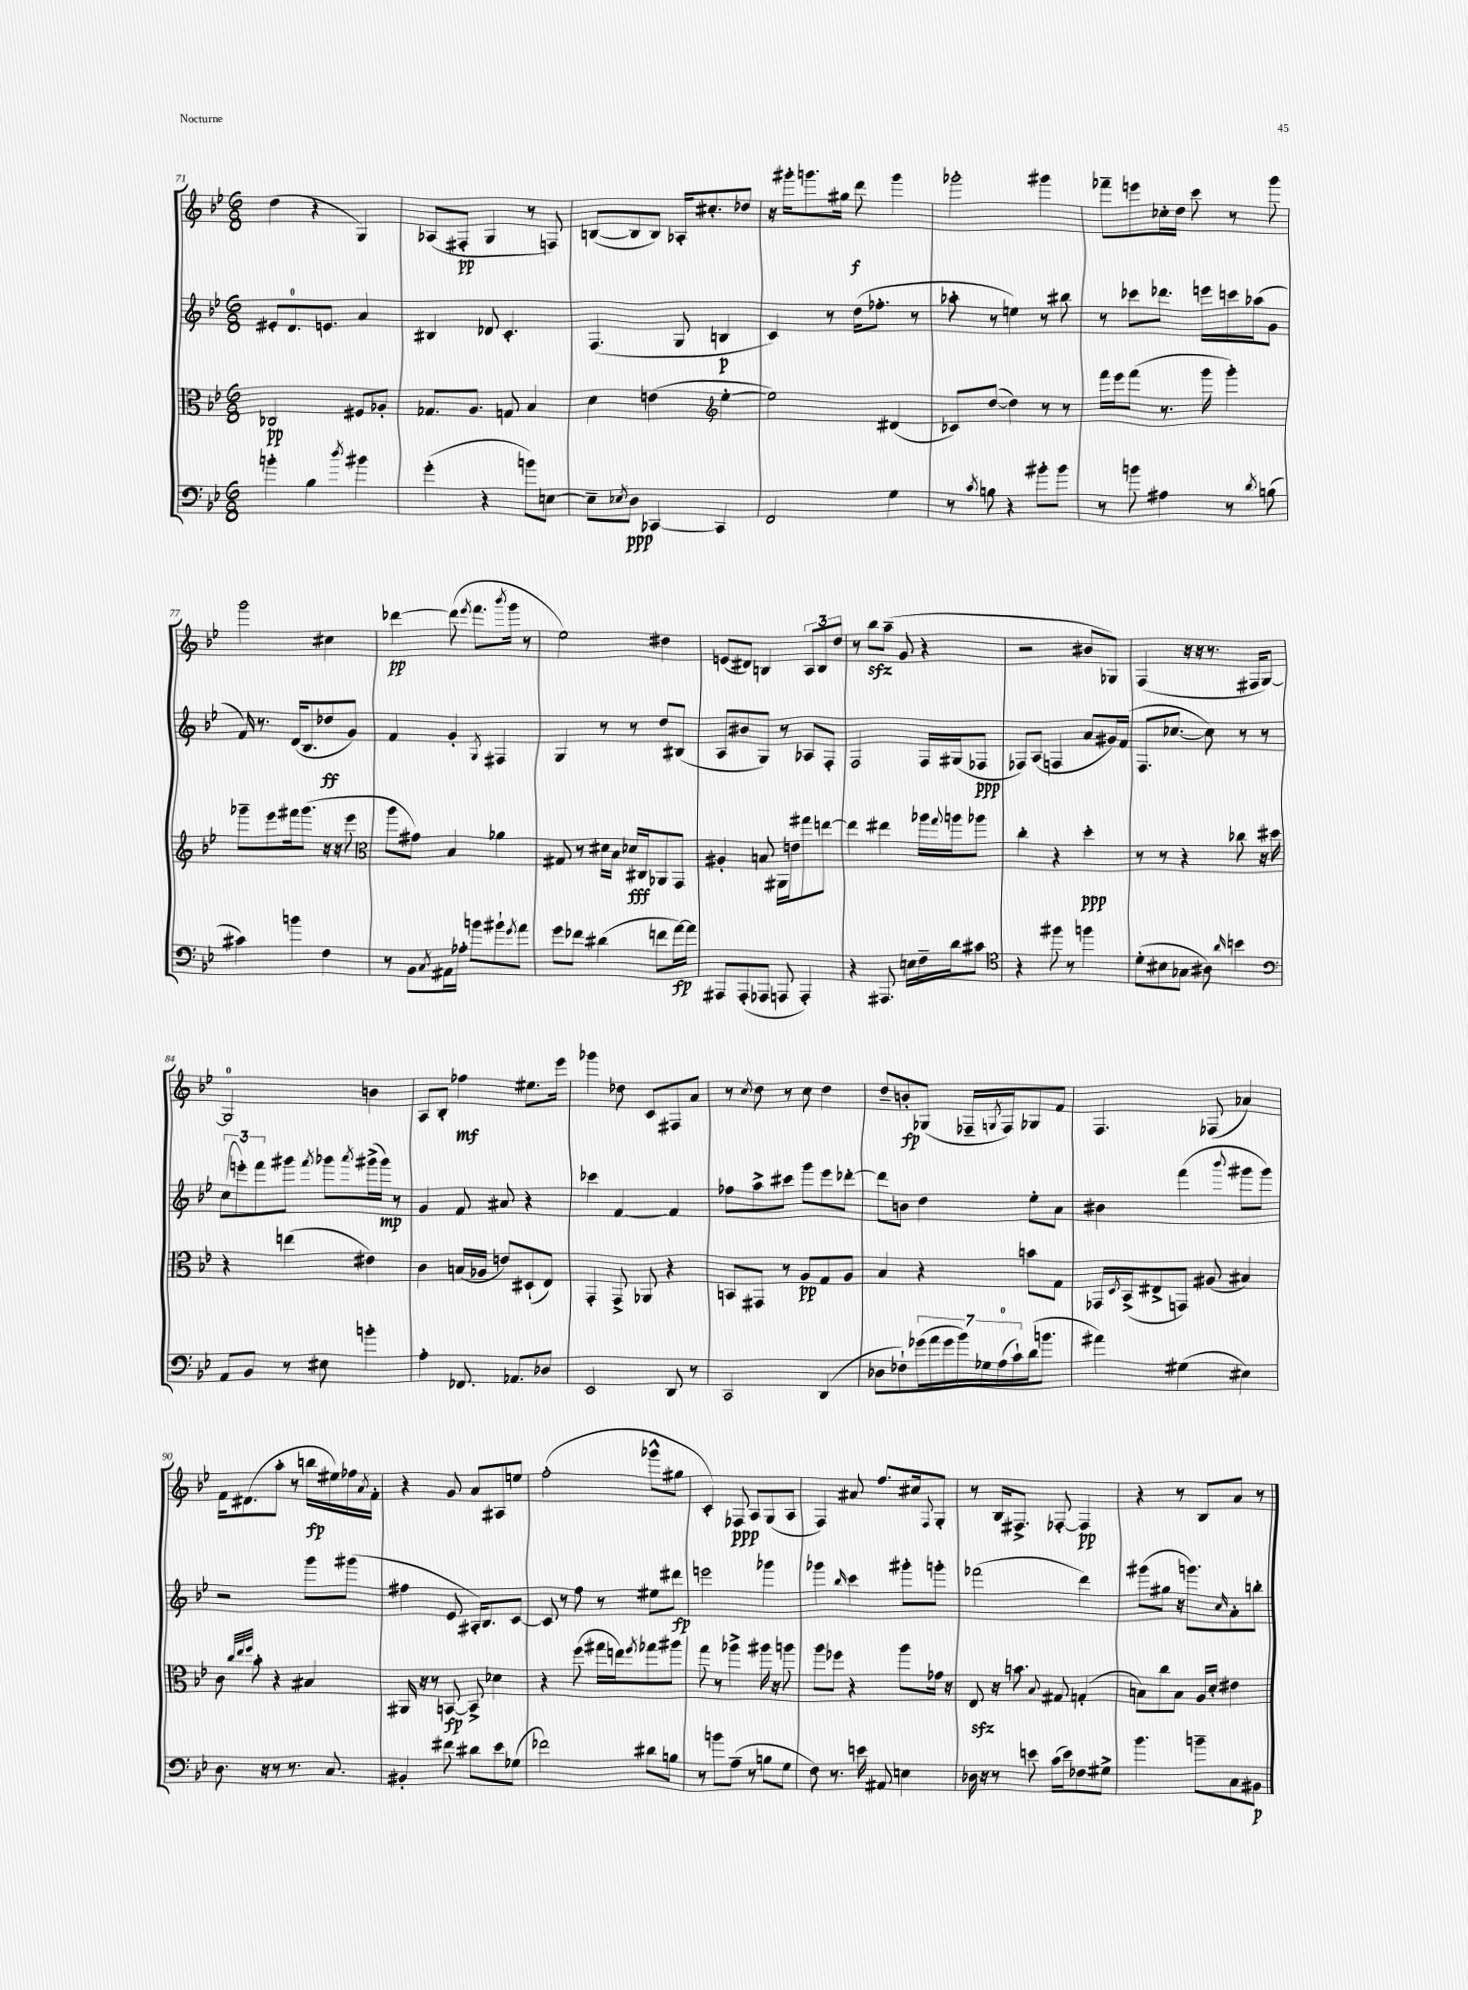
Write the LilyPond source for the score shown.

<<
\new StaffGroup <<
\new Staff = "s0" {
    \clef treble \key bes \major \numericTimeSignature \time 6/8
    d''4( r4 g4) |
    aes8( fis8-.\pp g4 r8 f8) |
    b8~( b8 b8) aes16-. cis''8.-. des''8 |
    r16 gis'''16-. g'''8. gis''16 d'''8\f g'''4 |
    ges'''2-. gis'''4 |
    fes'''8-- e'''8 ces''16-. d''16 c'''8 r8 g'''8 |
    g'''2 cis''4 |
    des'''4~\pp des'''8( \acciaccatura { ees'''8 } f'''8. \acciaccatura { bes'''8 } g'''16 r8 |
    ees''2) dis''4 |
    e'8( dis'8) b4 \tuplet 3/2 { a8 b8 d''8 } |
    r8 bes''8\sfz a''8--( g'8 r4 |
    r2 bis'8 ges8) |
    f4( r16 r16 r8. fis16 g8~) |
    g2-0 b'4 |
    a8 bes8-. fes''4\mf eis''8. ees'''16 |
    ges'''4 des''8 c'8 fis8 a'8 |
    r8 \acciaccatura { c''8 } d''8 r8 c''8 d''4 |
    d''8-- b'8-.\fp ges8( fes16-- \acciaccatura { g8 } fes16) ges8 f'8 |
    f4. fes8( aes'4) |
    f'16 dis'8.( a''8-. r8 b''16\fp eis''16) fes''16 \acciaccatura { a'8 } f'16-. |
    r4 g'8 a'8 ais8 e''8 |
    f''2-.( ges'''8-^ gis''8 |
    c'4-.) fes8\ppp a8 g8( a8 |
    f4) ais'8 f''8. cis''16 \appoggiatura { f8 } g8-. |
    r8 bes16 fis8.-> fes8~-. fes4\pp |
    r4 r8 bes8 a'8 r8 \bar "|." |
}
\new Staff = "s1" {
    \clef treble \key bes \major \numericTimeSignature \time 6/8
    eis'8-. d'8.-0 e'8. a'4 |
    bis4 des'8 c'4.-. |
    f4.( g8 b4\p |
    c'4) r8 d''16( fes''8.-. r8 |
    aes''8-. r8 e''4) r8 bis''8 |
    r8 ces'''8 des'''8. e'''16 c'''16 aes''16( g'8 |
    f'16) r8. d'16( bes8. des''8\ff g'8) |
    f'4 g'4-. \acciaccatura { g8 } fis4 |
    g4 r8 r8 d''8 bis8( |
    a8 bis'8 g8) r8 aes8 f8-. |
    f2 f16 gis16( fes8\ppp |
    fes8) a8( f4 a'8 gis'16) f'16( |
    f8. ces''8.~ ces''8) r8 r8 |
    \tuplet 3/2 { c''8( e'''8-.) f'''8 } gis'''8 \acciaccatura { f'''8 } ges'''8 \acciaccatura { a'''8 } gis'''16->( gis'''16\mp) r8 |
    g'4 f'8 ais'8 r4 |
    ces'''4 f'4~ f'4 |
    fes''8 a''8-> cis'''8 g'''8 ees'''8 des'''8~-. |
    des'''8 b'8 d''4 ees''8-. a'8 |
    bis'4 f'''4( \appoggiatura { bes'''8 } gis'''8 gis'''8) |
    r2 g'''8 gis'''8( |
    fis''4 ees'8 ais16-.) bes8. c'8~ |
    c'8 r8 f''8 r8 eis''8 dis'''8\fp |
    e'''2 ges'''4 |
    ges'''4 \grace { bes''16 } c'''4 gis'''8-. g'''8-. |
    fes'''2( d'''4) |
    gis'''8( gis''8 r16 g'''8.) \grace { c''16 } a'8-. b''8-. \bar "|." |
}
\new Staff = "s2" {
    \clef alto \key bes \major \numericTimeSignature \time 6/8
    ces2\pp fis8 aes8-. |
    ges8. a8. g8 bes4 |
    d'4 e'4( \clef treble ees''4~-. |
    ees''2) dis'4( |
    ces'8) d''8~( d''4) r8 r8 |
    f'''16 ees'''16 f'''8( r8. g'''16 g'''4-.) |
    ges'''8-- ees'''8 fis'''16 ges'''8.( r16 r16 ees'''8 |
    \clef alto a''8 gis'8) bes4 aes'4 |
    gis8 r8 dis'16 bes16 des'16\fff cis16 aes,8 g,8 |
    ais4-. b8 ais,16 e'16 gis''8 e''8~ |
    e''4 eis''4 aes''16 \appoggiatura { g''8 } a''16 aes''8 |
    c''4-. r4 d''4-.\ppp |
    r8 r8 r4 ces''8 r16 dis''16 |
    r4 e''4( eis'4) |
    c'4 b16( aes16 e'8) dis8-!( ees8) |
    g,4-. g,8-> aes,8 r4 |
    b,8 gis,8 r8 a8\pp g8 a8 |
    bes4 r4 b'8 g8 |
    ges,16 \acciaccatura { d8 } bes,16->( eis8-> g,8) ais8( bis4) |
    c'8 \grace { c''32 ees''32 f''32 } bes'8-. r4 bis4 |
    ais,16 r16 r8 b,8~\fp b,8-> des'4 |
    r4 f''8( gis''16 e''16) \acciaccatura { f''8 } ges''8 ais''8 |
    g''8 r8 aes''4-> ais''16 r16 a''8 |
    a''8 fes''8 r4 a''8 ges'16 r16 |
    ees8\sfz r16 b'8. \appoggiatura { bes8 } gis8 g4-.( |
    b8) c''8 b8 a16 d'16-. eis'4 \bar "|." |
}
\new Staff = "s3" {
    \clef bass \key bes \major \numericTimeSignature \time 6/8
    b'4-. bes4 \acciaccatura { d''8 } bis'4 |
    g'4-.( r4 b'8) e8~ |
    e8-- \acciaccatura { ees8 } d8\ppp ces,4~ ces,4 |
    f,2 g4 |
    r8 \acciaccatura { c'8 } b8 r4 bis'8-. bis'8 |
    r8 b'8 ais4 r8 \acciaccatura { d'8 } b8( |
    cis'4) b'4 f4 |
    r8 bes,8 \acciaccatura { c8 } ais,16 aes16-. b'8 bis'8-! \acciaccatura { g'8 } a'8 |
    g'8 fes'8 dis'4( f'8 a'16~\fp) a'16 |
    ais,,8 ais,,8-.( aes,,8 a,,8 a,,4-.) |
    r4 ais,,8. e16 f16-- d'16 cis'8 |
    \clef tenor r4 fis''8 r8 f''4 |
    d'8-.( bis8 ges8 ais8) \grace { a'16 } b'4 |
    \clef bass a,8 bes,8 r8 eis8 b'4-. |
    a4-. fes,8. aes,8. des8 |
    ees,2 d,8 r8 |
    c,2 d,4( |
    des8 fes8-!) \tuplet 7/4 { ges'16( a'16 ges'16 bes'16) ges16 a16-0( c'16-!) } d'16( b'8. |
    ais'4) gis4( eis4) |
    d8. r16 r8 r8. c8. |
    bis,4-. fis'8 dis'8 ees'8 ges8( |
    fes'2) dis'8 b8 |
    r8 b'8 a8--( r8 b8 g8 |
    f8) r8. e'16 ais,8 e4 |
    des16 r16 r8 e'8 c'16( e'16) fes8 gis8-> |
    bes'4. b'8-- c8 bis,8\p \bar "|." |
}
>>
>>
\layout { \context { \Score currentBarNumber = #71 } }
